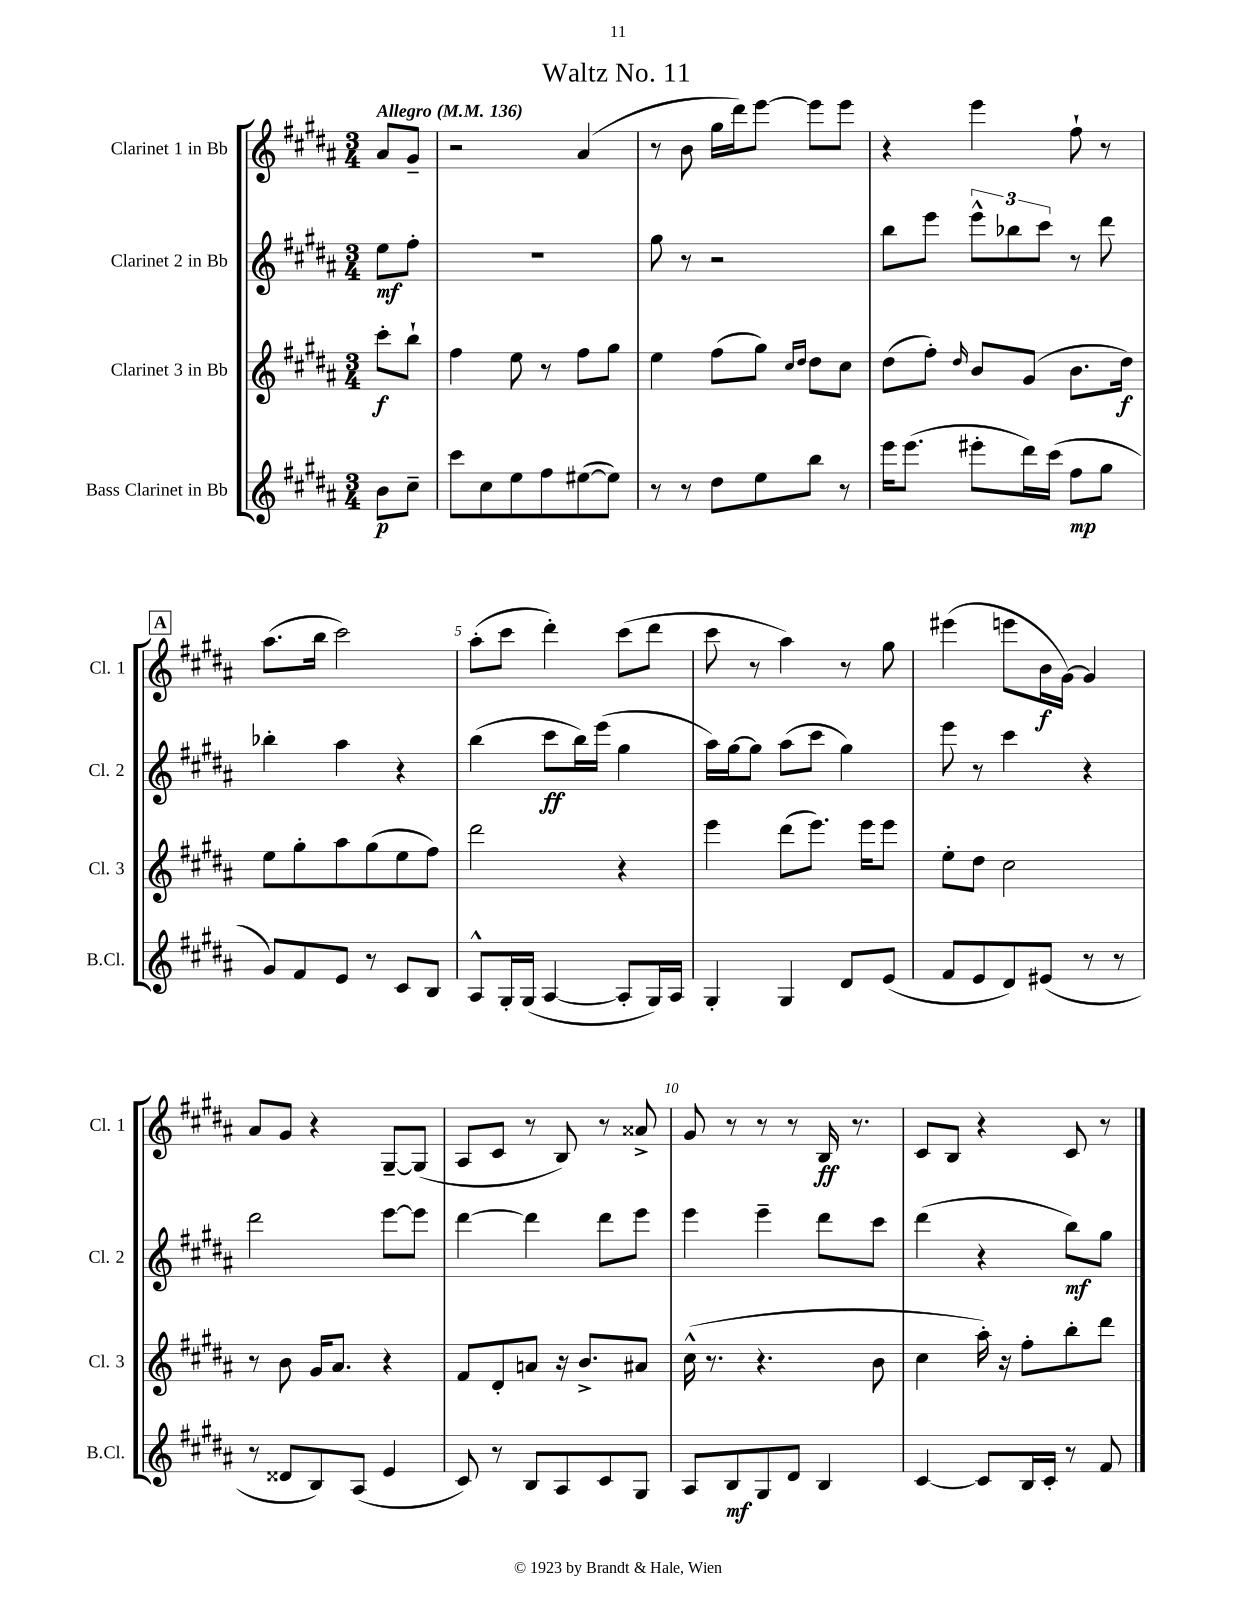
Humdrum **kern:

**kern	**kern	**kern	**kern
*staff4	*staff3	*staff2	*staff1
*clefG2	*clefG2	*clefG2	*clefG2
*k[f#c#g#d#a#]	*k[f#c#g#d#a#]	*k[f#c#g#d#a#]	*k[f#c#g#d#a#]
*M3/4	*M3/4	*M3/4	*M3/4
*MM136	*MM136	*MM136	*MM136
8b	8ccc#'	8ee	8a#
8cc#~	8bb`	8ff#'	8g#~
=	=	=	=
8ccc#	4ff#	2.r	2r
8cc#	.	.	.
8ee	8ee	.	.
8ff#	8r	.	.
([8ee#	8ff#	.	(4a#
8ee#])	8gg#	.	.
=	=	=	=
8r	4ee	8gg#	8r
8r	.	8r	8b
8dd#	(8ff#	2r	16gg#
.	.	.	16ddd#)
8ee	8gg#)	.	[8eee
.	16qqcc#	.	.
.	16qqdd#	.	.
8bb	8dd#	.	8eee]
8r	8cc#	.	8eee
=	=	=	=
16eee	(8dd#	8bb	4r
(8.eee	.	.	.
.	8ff#')	8eee	.
.	16qqdd#	.	.
8eee#'	8b	12eee^^	4eee
.	.	12bb-	.
16ddd#)	(8g#	.	.
.	.	12ccc#	.
(16ccc#	.	.	.
8ff#	8.b	8r	8ff#`
8gg#	.	8ddd#	8r
.	16dd#)	.	.
=	=	=	=
8g#)	8ee	4bb-'	(8.aa#
8f#	8gg#'	.	.
.	.	.	16bb
8e	8aa#	4aa#	2ccc#)
8r	(8gg#	.	.
8c#	8ee	4r	.
8B	8ff#)	.	.
=	=	=	=
8A#^^	2ddd#	(4bb	(8aa#'
16G#'	.	.	8ccc#
(16G#	.	.	.
[4A#	.	8ccc#	4ddd#')
.	.	16bb)	.
.	.	(16eee	.
8A#']	4r	4gg#	(8ccc#
16G#)	.	.	8ddd#
16A#	.	.	.
=	=	=	=
4G#'	4eee	16aa#)	8ccc#
.	.	[16gg#	.
.	.	8gg#]	8r
4G#	(8ddd#	(8aa#	4aa#)
.	8.eee)	8ccc#	.
8d#	.	4gg#)	8r
.	16eee	.	.
(8e	8eee	.	8gg#
=	=	=	=
8f#	8ee'	8eee	(4eee#
8e	8dd#	8r	.
8d#)	2cc#	4ccc#	8eee
(8e#	.	.	16b
.	.	.	[16g#)
8r	.	4r	4g#]
8r	.	.	.
=	=	=	=
8r	8r	2ddd#	8a#
8d##	8b	.	8g#
8B)	16g#	.	4r
.	8.a#	.	.
(8A#	.	.	.
4e	4r	[8eee	[8G#~
.	.	8eee]	(8G#]
=	=	=	=
8c#)	8f#	[4ddd#	8A#
8r	8d#'	.	8c#
8B	8a	4ddd#]	8r
8A#	16r	.	8B)
.	8.b^	.	.
8c#	.	8ddd#	8r
8G#	8a#	8eee	8a##^
=	=	=	=
8A#	(16cc#^^	4eee	8g#
.	8.r	.	.
8B	.	.	8r
8G#	4.r	4eee~	8r
8d#	.	.	8r
4B	.	8ddd#	16B
.	.	.	8.r
.	8b	8ccc#	.
=	=	=	=
[4c#	4cc#	(4ddd#	8c#
.	.	.	8B
8c#]	16aa#')	4r	4r
.	16r	.	.
16B	8ff#'	.	.
16c#'	.	.	.
8r	8bb'	8bb)	8c#
8f#	8ddd#	8gg#	8r
==	==	==	==
*-	*-	*-	*-
